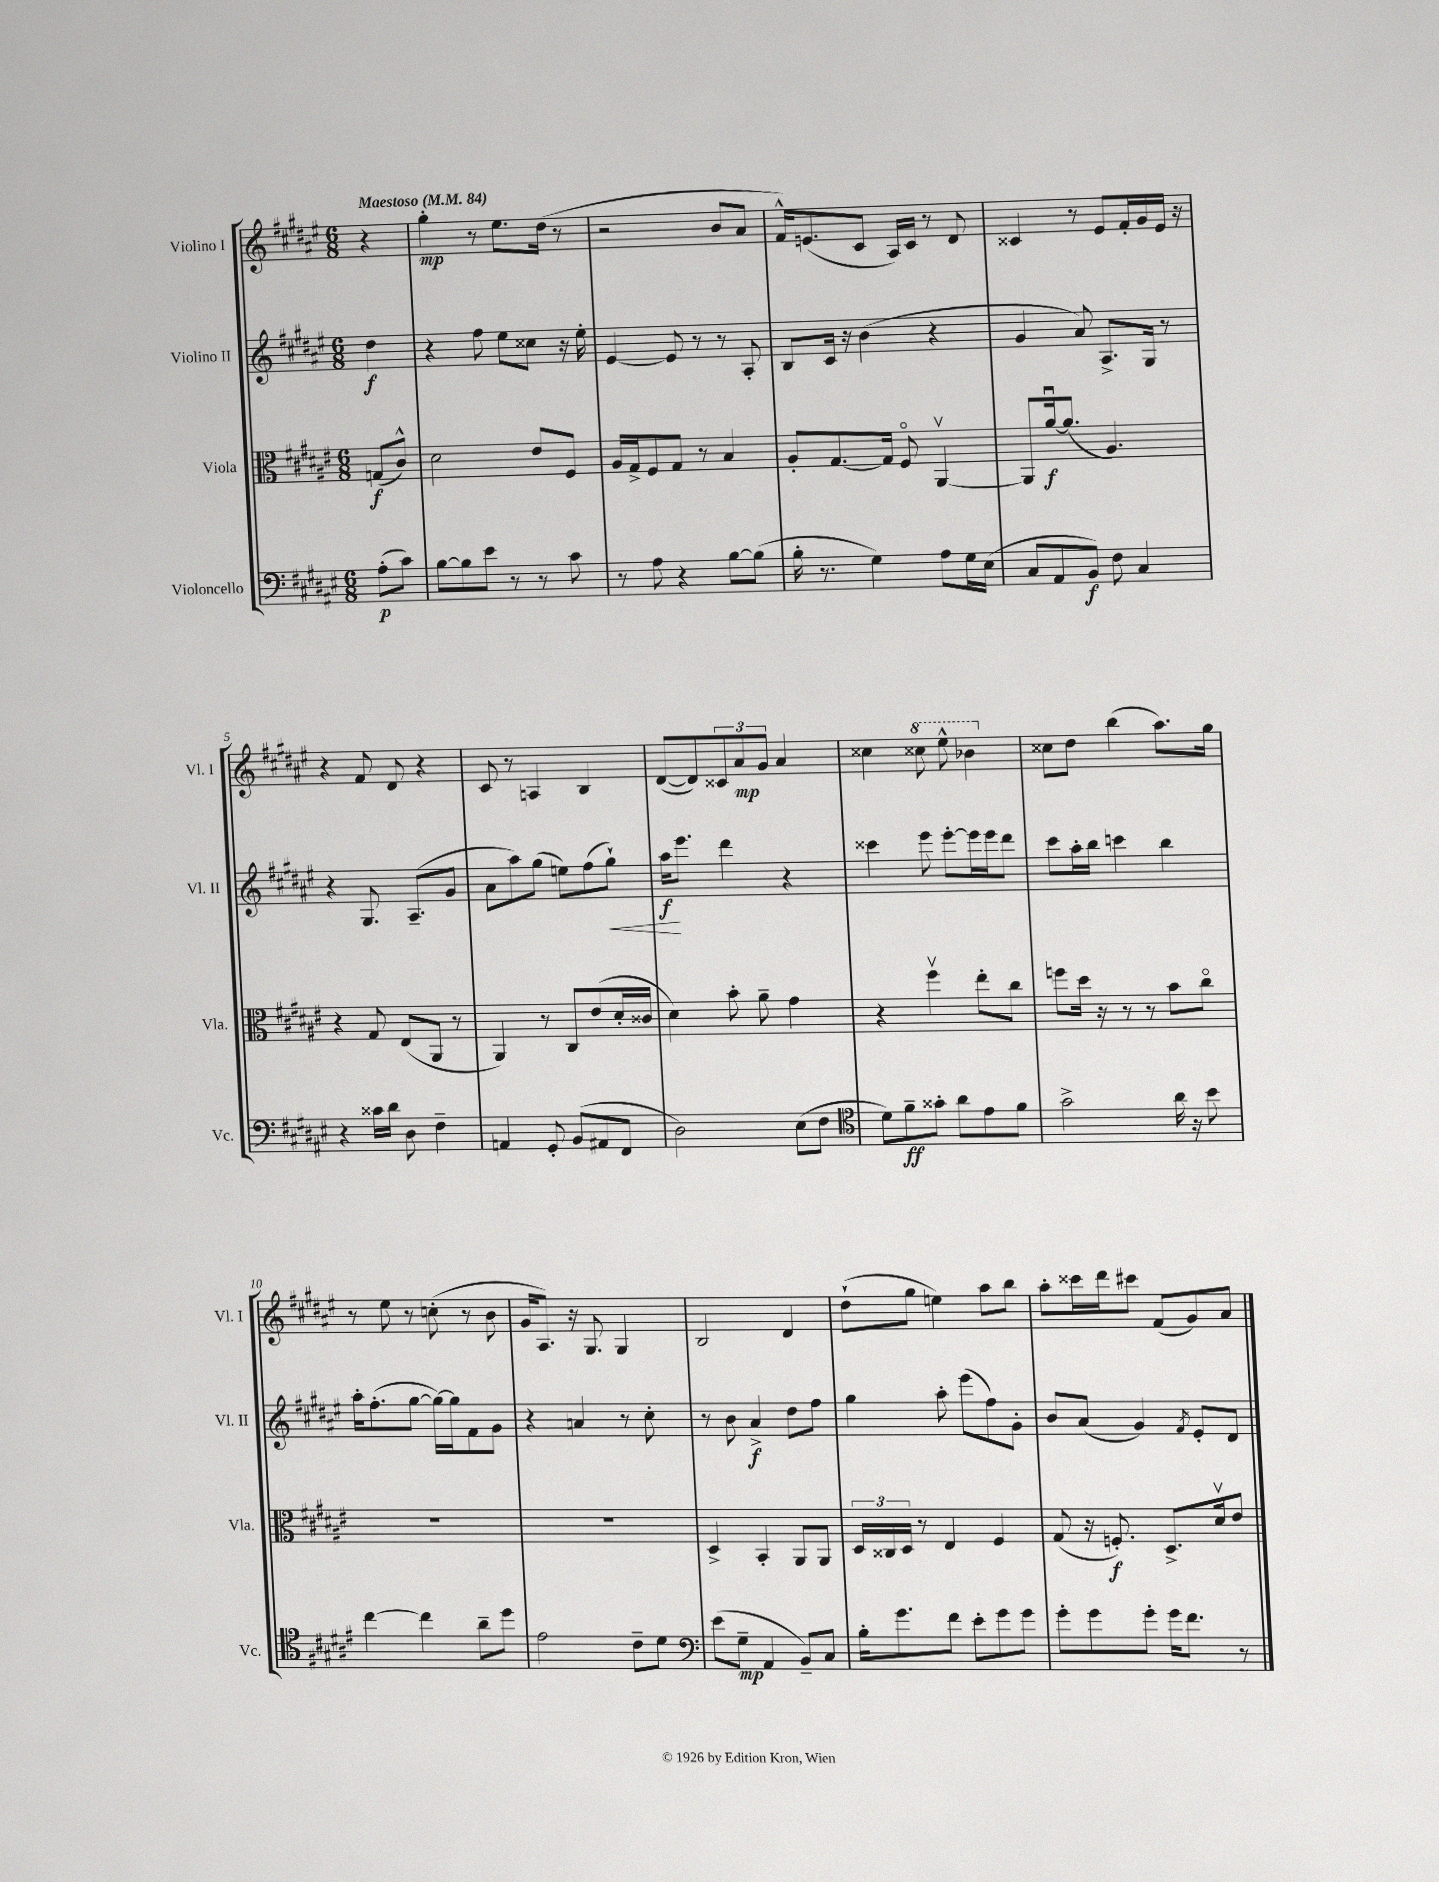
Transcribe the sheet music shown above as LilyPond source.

<<
\new StaffGroup <<
\new Staff = "s0" \with { instrumentName = "Violino I" shortInstrumentName = "Vl. I" } {
    \clef treble \key fis \major \numericTimeSignature \time 6/8 \partial 4 \tempo "Maestoso" 4 = 84
    r4 |
    gis''4-.\mp r8 eis''8. dis''16( r8 |
    r2 b'8 ais'8 |
    fis'16-^) e'8.( cis'8 ais16) cis'16 r8 dis'8 |
    cisis'4 r8 eis'8 fis'16-. gis'16 eis'16 r16 |
    r4 fis'8 dis'8 r4 |
    cis'8 r8 a4 b4 |
    dis'8~( dis'8) \tuplet 3/2 { cisis'8 ais'8\mp gis'8 } ais'4 |
    cisis''4 \ottava #1 cisis'''8 eis'''8-^ bes''4 \ottava #0 |
    cisis''8 dis''8 b''4( ais''8.) gis''16 |
    r8 eis''8 r8 c''8-.( r8 b'8 |
    gis'16 ais8.) r16 gis8. gis4 |
    b2 dis'4 |
    dis''8-!( gis''8 e''4) ais''8 b''8 |
    ais''8-. cisis'''16 dis'''16 cis'''8 fis'8( gis'8) ais'8 \bar "|." |
}
\new Staff = "s1" \with { instrumentName = "Violino II" shortInstrumentName = "Vl. II" } {
    \clef treble \key fis \major \numericTimeSignature \time 6/8 \partial 4
    dis''4\f |
    r4 fis''8 eis''8 cisis''8 r16 eis''16-. |
    eis'4~ eis'8 r8 r8 ais8-. |
    b8 cis'16 r16 b'4( r4 |
    gis'4 ais'8) ais8.-> gis16 r8 |
    r4 gis8. ais8.--( gis'8 |
    ais'8 ais''8) gis''8( e''8) fis''8( gis''8-!\<) |
    ais''16\f\! eis'''8. dis'''4 r4 |
    cisis'''4 eis'''8 eis'''8~-. eis'''16 eis'''16 dis'''8 |
    cis'''8 ais''16-. b''16 c'''4 b''4 |
    ais''16-. fis''8.-.( gis''8~ gis''16~) gis''16 fis'8 gis'8 |
    r4 a'4 r8 cis''8-. |
    r8 b'8 ais'4->\f dis''8 fis''8 |
    gis''4 ais''8-. eis'''8( fis''8) gis'8-. |
    b'8 ais'8( gis'4) \acciaccatura { fis'8 } eis'8-. dis'8 \bar "|." |
}
\new Staff = "s2" \with { instrumentName = "Viola" shortInstrumentName = "Vla." } {
    \clef alto \key fis \major \numericTimeSignature \time 6/8 \partial 4
    g8\f( cis'8-^) |
    dis'2 eis'8 fis8 |
    ais16 gis16-> fis8 gis8 r8 b4 |
    ais8-. gis8.~ gis16 fis8\flageolet ais,4~\upbow |
    ais,8 ais'16~\downbow\f ais'8.( ais4.) |
    r4 gis8 eis8( ais,8 r8 |
    ais,4) r8 cis8 eis'8( dis'16-. cisis'16 |
    dis'4) b'8-. ais'8-- gis'4 |
    r4 fis''4\upbow eis''8-. cis''8 |
    f''8 dis''16 r16 r8 r8 b'8 cis''8\flageolet |
    R2. |
    R2. |
    dis4-> b,4-. ais,8 ais,8 |
    \tuplet 3/2 { dis16 cisis16 dis16 } r8 eis4 fis4 |
    gis8( r16 f8.-.\f) dis8.-> dis'16\upbow eis'8 \bar "|." |
}
\new Staff = "s3" \with { instrumentName = "Violoncello" shortInstrumentName = "Vc." } {
    \clef bass \key fis \major \numericTimeSignature \time 6/8 \partial 4
    ais8-.\p( cis'8) |
    b8~ b8 eis'8 r8 r8 cis'8 |
    r8 ais8 r4 b8~ b8( |
    b16-. r8. gis4) ais8 gis16 eis16( |
    cis8 ais,8 b,8\f) fis8 cis4 |
    r4 cisis'16 dis'16 dis8 fis4-- |
    a,4 gis,8-. b,8( ais,8 fis,8 |
    dis2) eis8( fis8 |
    \clef tenor dis'8) fis'8--\ff gisis'8-. ais'8 eis'8 fis'8 |
    gis'2-> ais'16 r16 b'8 |
    cis''4~ cis''4 ais'8-- dis''8 |
    eis'2 cis'8-- dis'8 |
    \clef bass eis'8( gis8--\mp ais,4 b,8--) cis8 |
    b16-. gis'8. fis'8 eis'8-. gis'8 gis'8 |
    gis'8-. gis'8 gis'8-. gis'16 fis'8. r8 \bar "|." |
}
>>
>>
